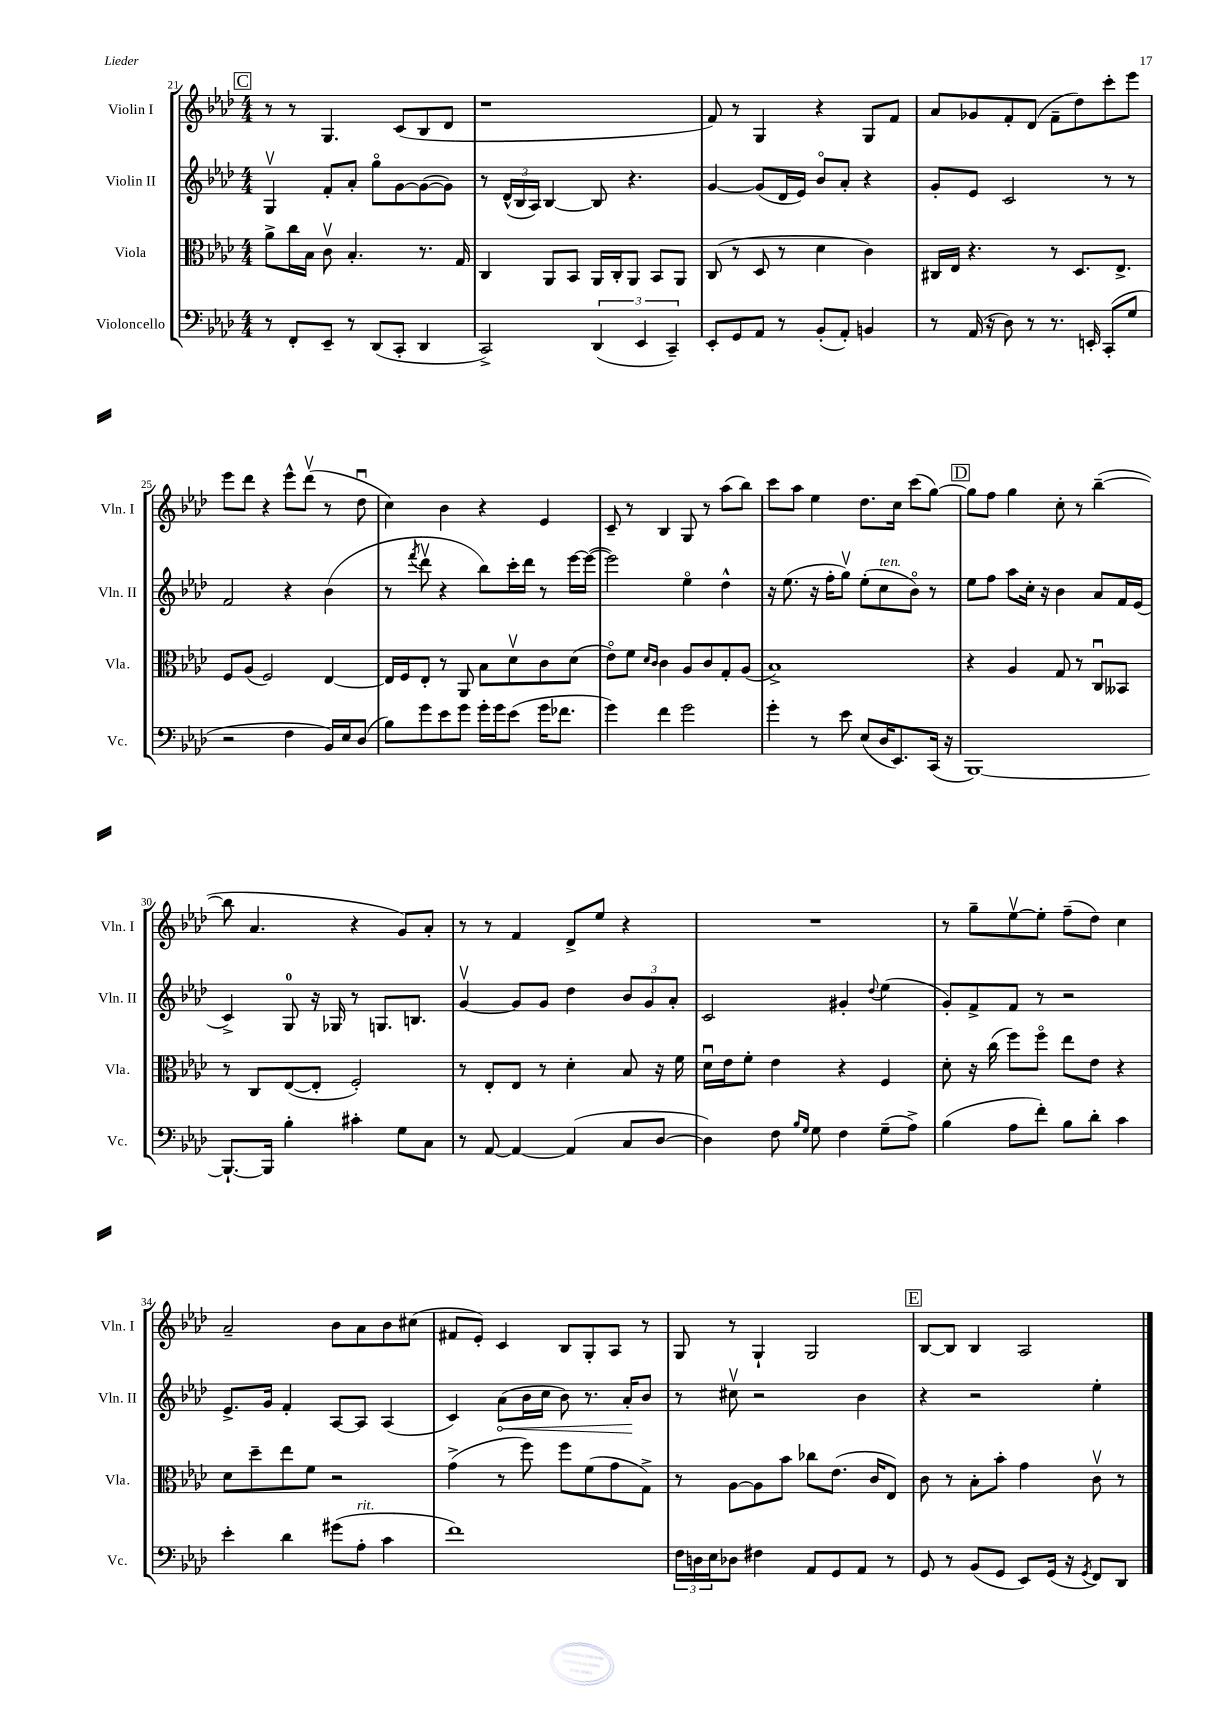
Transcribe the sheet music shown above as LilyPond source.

<<
\new StaffGroup <<
\new Staff = "s0" \with { instrumentName = "Violin I" shortInstrumentName = "Vln. I" } {
    \clef treble \key aes \major \numericTimeSignature \time 4/4
    \mark \markup { \box "C" } r8 r8 g4. c'8( bes8 des'8 |
    r1 |
    f'8) r8 g4 r4 g8 f'8 |
    aes'8 ges'8 f'8-. des'8( f'8-- des''8) c'''8-. ees'''8 |
    ees'''8 des'''8 r4 ees'''8-^ des'''8\upbow( r8 des''8\downbow |
    c''4) bes'4 r4 ees'4 |
    c'8-- r8 bes4 g8 r8 aes''8( bes''8) |
    c'''8 aes''8 ees''4 des''8. c''16 c'''8( g''8~) |
    \mark \markup { \box "D" } g''8 f''8 g''4 c''8-. r8 bes''4~--( |
    bes''8 aes'4. r4 g'8) aes'8-. |
    r8 r8 f'4 des'8-> ees''8 r4 |
    R1 |
    r8 g''8-- ees''8~\upbow ees''8-. f''8--( des''8) c''4 |
    aes'2-- bes'8 aes'8 bes'8 cis''8( |
    fis'8 ees'8-.) c'4 bes8 g8-. aes8 r8 |
    g8 r8 g4-! g2 |
    \mark \markup { \box "E" } bes8~ bes8 bes4 aes2 \bar "|." |
}
\new Staff = "s1" \with { instrumentName = "Violin II" shortInstrumentName = "Vln. II" } {
    \clef treble \key aes \major \numericTimeSignature \time 4/4
    \mark \markup { \box "C" } g4\upbow f'8-. aes'8-. g''8\flageolet g'8~ g'8~( g'8) |
    r8 \tuplet 3/2 { des'16-^( bes16 aes16) } bes4~ bes8 r4. |
    g'4~ g'8( des'16 ees'16) bes'8\flageolet aes'8-. r4 |
    g'8-. ees'8 c'2 r8 r8 |
    f'2 r4 bes'4( |
    r8 \acciaccatura { f'''8 } des'''8\upbow r4 bes''8) c'''16-. des'''16 r8 ees'''16~ ees'''16~( |
    ees'''2) ees''4\flageolet des''4-^ |
    r16 ees''8.( r16 f''16-. g''8\upbow) ees''8-.( c''8^\markup { \italic "ten." } bes'8\flageolet) r8 |
    \mark \markup { \box "D" } ees''8 f''8 aes''8 c''16-. r16 bes'4 aes'8 f'16 ees'16( |
    c'4->) g8-0 r16 ges16 r8 g8. b8. |
    g'4~\upbow g'8 g'8 des''4 \tuplet 3/2 { bes'8 g'8 aes'8-. } |
    c'2 gis'4-. \appoggiatura { des''8 } ees''4( |
    g'8-.) f'8-> f'8 r8 r2 |
    ees'8.-> g'16 f'4-. aes8~ aes8 aes4( |
    c'4) \once \override Hairpin.circled-tip = ##t aes'8\<( bes'16 c''16 bes'8) r8. aes'16-.\! bes'8 |
    r8 cis''8\upbow r2 bes'4 |
    \mark \markup { \box "E" } r4 r2 ees''4-. \bar "|." |
}
\new Staff = "s2" \with { instrumentName = "Viola" shortInstrumentName = "Vla." } {
    \clef alto \key aes \major \numericTimeSignature \time 4/4
    \mark \markup { \box "C" } aes'8-> c''16 bes16 c'8\upbow bes4.-. r8. g16 |
    c4 aes,8 bes,8 aes,16 c16-. aes,8 bes,8 aes,8 |
    c8( r8 des8 r8 des'4 c'4) |
    cis16 ees16 r4. r8 des8. ees8.-> |
    f8 aes8( f2) ees4~ |
    ees16 f16 ees8-. r8 aes,8 bes8 des'8\upbow c'8 des'8( |
    ees'8\flageolet) f'8 \grace { des'16 c'16 } c'4 aes8 c'8 g8-. aes8( |
    bes1->) |
    \mark \markup { \box "D" } r4 aes4 g8 r8 c8\downbow beses,8 |
    r8 c8 ees8~( ees8-. f2-.) |
    r8 ees8-. ees8 r8 des'4-. bes8 r16 f'16 |
    des'16\downbow ees'16 f'8-. ees'4 r4 f4 |
    des'8-. r16 c''16( f''8) f''8\flageolet ees''8 ees'8 r4 |
    des'8 des''8-- ees''8 f'8 r2 |
    g'4->( r8 f''8) f''8 f'8( g'8 g8->) |
    r8 aes8~ aes8 bes'8 ces''8 ees'8.( c'16 ees8) |
    \mark \markup { \box "E" } c'8 r8 bes8-. bes'8-. g'4 c'8\upbow r8 \bar "|." |
}
\new Staff = "s3" \with { instrumentName = "Violoncello" shortInstrumentName = "Vc." } {
    \clef bass \key aes \major \numericTimeSignature \time 4/4
    \mark \markup { \box "C" } r8 f,8-. ees,8-- r8 des,8( c,8-. des,4 |
    c,2->) \tuplet 3/2 { des,4( ees,4 c,4--) } |
    ees,8-. g,8 aes,8 r8 bes,8-.( aes,8-.) b,4 |
    r8 aes,16( r16 des8) r8 r8. e,16-. c,8-.( g8 |
    r2 f4 bes,16) ees16 des8( |
    bes8) g'8 ees'8 g'8 g'16-. g'16 ees'8( g'16 fes'8. |
    g'4) f'4 g'2 |
    g'4-. r8 ees'8 ees8( des16 ees,8.) c,16( r16 |
    \mark \markup { \box "D" } bes,,1~) |
    bes,,8.~-! bes,,16 bes4-. cis'4-. g8 c8 |
    r8 aes,8~ aes,4~ aes,4( c8 des8~ |
    des4) f8 \grace { bes16 g16 } g8 f4 g8--( aes8->) |
    bes4( aes8 f'8-.) bes8 des'8-. c'4 |
    ees'4-. des'4 gis'8( aes8-.^\markup { \italic "rit." } c'4 |
    f'1) |
    \tuplet 3/2 { f16 d16 ees16 } des8 fis4 aes,8 g,8 aes,8 r8 |
    \mark \markup { \box "E" } g,8 r8 bes,8( g,8 ees,8) g,16( r16 \acciaccatura { g,8 } f,8) des,8 \bar "|." |
}
>>
>>
\layout { \context { \Score currentBarNumber = #21 } }
